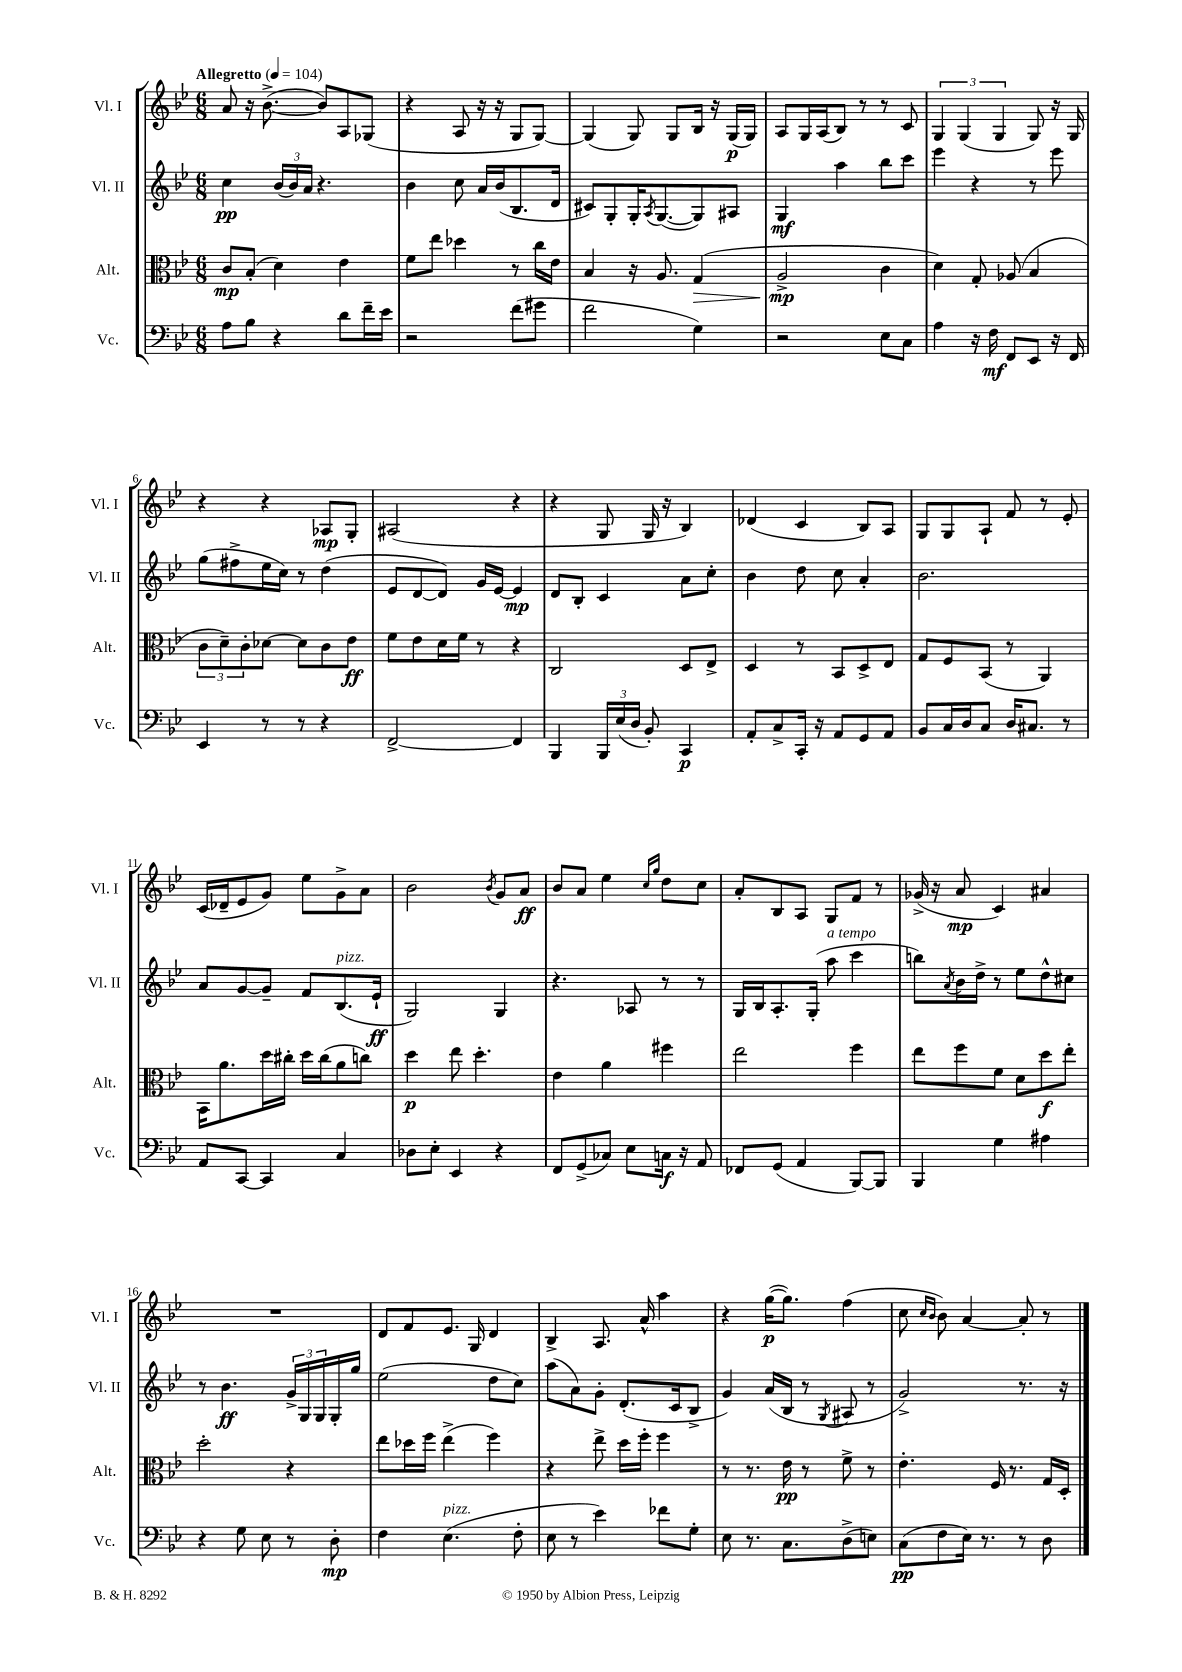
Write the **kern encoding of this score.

**kern	**kern	**kern	**kern
*staff4	*staff3	*staff2	*staff1
*clefF4	*clefC3	*clefG2	*clefG2
*k[b-e-]	*k[b-e-]	*k[b-e-]	*k[b-e-]
*M6/8	*M6/8	*M6/8	*M6/8
*MM104	*MM104	*MM104	*MM104
8A	8c	4cc	8a
8B-	(8B-'	.	16r
.	.	.	([8.b-^
4r	4d)	(24b-	.
.	.	24b-)	.
.	.	24a	.
.	.	4.r	8b-])
8d	4e-	.	8A
16f~	.	.	(8G-
16e-	.	.	.
=	=	=	=
2r	8f	4b-	4r
.	8ee-	.	.
.	4dd-	8cc	8A
.	.	16a	16r
.	.	(16b-	16r
(8f	8r	8.B-	8G
8g#	16cc	.	[8G)
.	16e-	16d	.
=	=	=	=
2f	4B-	8c#)	(4G]
.	.	8G'	.
.	16r	16G'	8G)
.	.	8qA	.
.	8.A	([8.G	.
.	.	.	8G
4G)	(4G	8G])	16B-
.	.	.	16r
.	.	8A#	(16G
.	.	.	16G)
=	=	=	=
2r	2A^	4G	8A
.	.	.	16G
.	.	.	(16A
.	.	4aa	8B-)
.	.	.	8r
8E-	4c	8bb-	8r
8C	.	8ccc	8c
=	=	=	=
4A	4d)	4eee-	6G
.	.	.	(6G
16r	8G'	4r	.
16F	.	.	.
.	.	.	6G
8FF	(8A-	.	.
8EE-	4B-	8r	8G)
16r	.	8eee-	16r
16FF	.	.	16G
=	=	=	=
4EE-	12c	(8gg	4r
.	12d~)	.	.
.	.	8ff#^	.
.	12c'	.	.
8r	[8d-	16ee-	4r
.	.	16cc)	.
8r	8d-]	8r	.
4r	8c	(4dd	8A-
.	8e-	.	8G'
=	=	=	=
[2FF^	8f	8e-	(2A#
.	8e-	[8d	.
.	16d	8d])	.
.	16f	.	.
.	8r	16g	.
.	.	[16e-	.
4FF]	4r	4e-]	4r
=	=	=	=
4BBB-	2C	8d	4r
.	.	8B-'	.
24BBB-	.	4c	8G
(24E-	.	.	.
24D	.	.	.
8BB-')	.	.	16G
.	.	.	16r
4CC	8D	8a	4B-)
.	8E-^	8cc'	.
=	=	=	=
8AA'	4D	4b-	(4d-
8C^	.	.	.
16CC'	8r	8dd	4c
16r	.	.	.
8AA	8BB-	8cc	.
8GG	8D^	4a'	8B-)
8AA	8E-	.	8A
=	=	=	=
8BB-	8G	2.b-	8G
16C	8F	.	8G
16D	.	.	.
8C	(8BB-	.	8A`
16D	8r	.	8f
8.C#	.	.	.
.	4AA)	.	8r
8r	.	.	8e-'
=	=	=	=
8AA	16BB-	8a	(16c
.	8.a	.	16d-~
[8CC	.	[8g	8e-
4CC]	16dd	8g~]	8g)
.	16cc#'	.	.
.	16dd	8f	8ee-
.	(16cc#	.	.
4C	8a	(8.B-	8g^
.	8cc)	.	8a
.	.	16e-`	.
=	=	=	=
8D-	4dd	2G)	2b-
8E-'	.	.	.
4EE-	8ee-	.	.
.	4.dd'	.	.
.	.	.	8qb-
4r	.	4G	8g
.	.	.	8a
=	=	=	=
8FF	4e-	4.r	8b-
(8GG^	.	.	8a
8C-)	4a	.	4ee-
8E-	.	8A-	.
.	.	.	16qqcc
.	.	.	16qqgg
16C	4ff#	8r	8dd
16r	.	.	.
8AA	.	8r	8cc
=	=	=	=
8FF-	2ee-	16G	8a'
.	.	16B-	.
(8GG	.	8.A'	8B-
4AA	.	.	8A
.	.	(16G'	.
.	.	8aa	8G
[8BBB-)	4ff	4ccc	8f
8BBB-]	.	.	8r
=	=	=	=
4BBB-	8ee-	8bb)	(16g-^
.	.	.	16r
.	.	8qa	.
.	8ff	16b-	8a
.	.	16dd^	.
4G	8f	8r	4c)
.	8d	8ee-	.
4A#	8dd	8dd^^	4a#
.	8ee-'	8cc#	.
=	=	=	=
4r	2dd'	8r	2.r
.	.	4.b-	.
8G	.	.	.
8E-	.	.	.
8r	4r	24g^	.
.	.	24G	.
.	.	24G	.
8D'	.	16G'	.
.	.	16gg	.
=	=	=	=
4F	8ee-	(2ee-	8d
.	16dd-	.	8f
.	16ff	.	.
(4.E-	(4ee-^	.	8.e-
.	.	.	16G
.	4ff)	8dd	4d
8F'	.	8cc)	.
=	=	=	=
8E-	4r	(8aa	4B-^
8r	.	8a)	.
4e-)	8ee-^	8g'	8.A
.	16dd	(8.d'	.
.	16ff'	.	16a^^
8f-	4ff	.	4aa
.	.	16c	.
8G'	.	8B-^	.
=	=	=	=
8E-	8r	4g)	4r
8.r	8.r	.	.
.	.	(16a	([16gg
8.C	16e-	16B-	8.gg])
.	8r	8r	.
.	.	8qG	.
(8D^	8f^	8A#	(4ff
8E)	8r	8r	.
=	=	=	=
(8C	4.e-'	2g^)	8cc
.	.	.	16qqcc
.	.	.	16qqb-
8F	.	.	8b-)
16E-)	.	.	[4a
8.r	.	.	.
.	16F	.	.
.	8.r	.	.
8r	.	8.r	8a']
8D	16G	.	8r
.	16D'	16r	.
==	==	==	==
*-	*-	*-	*-
